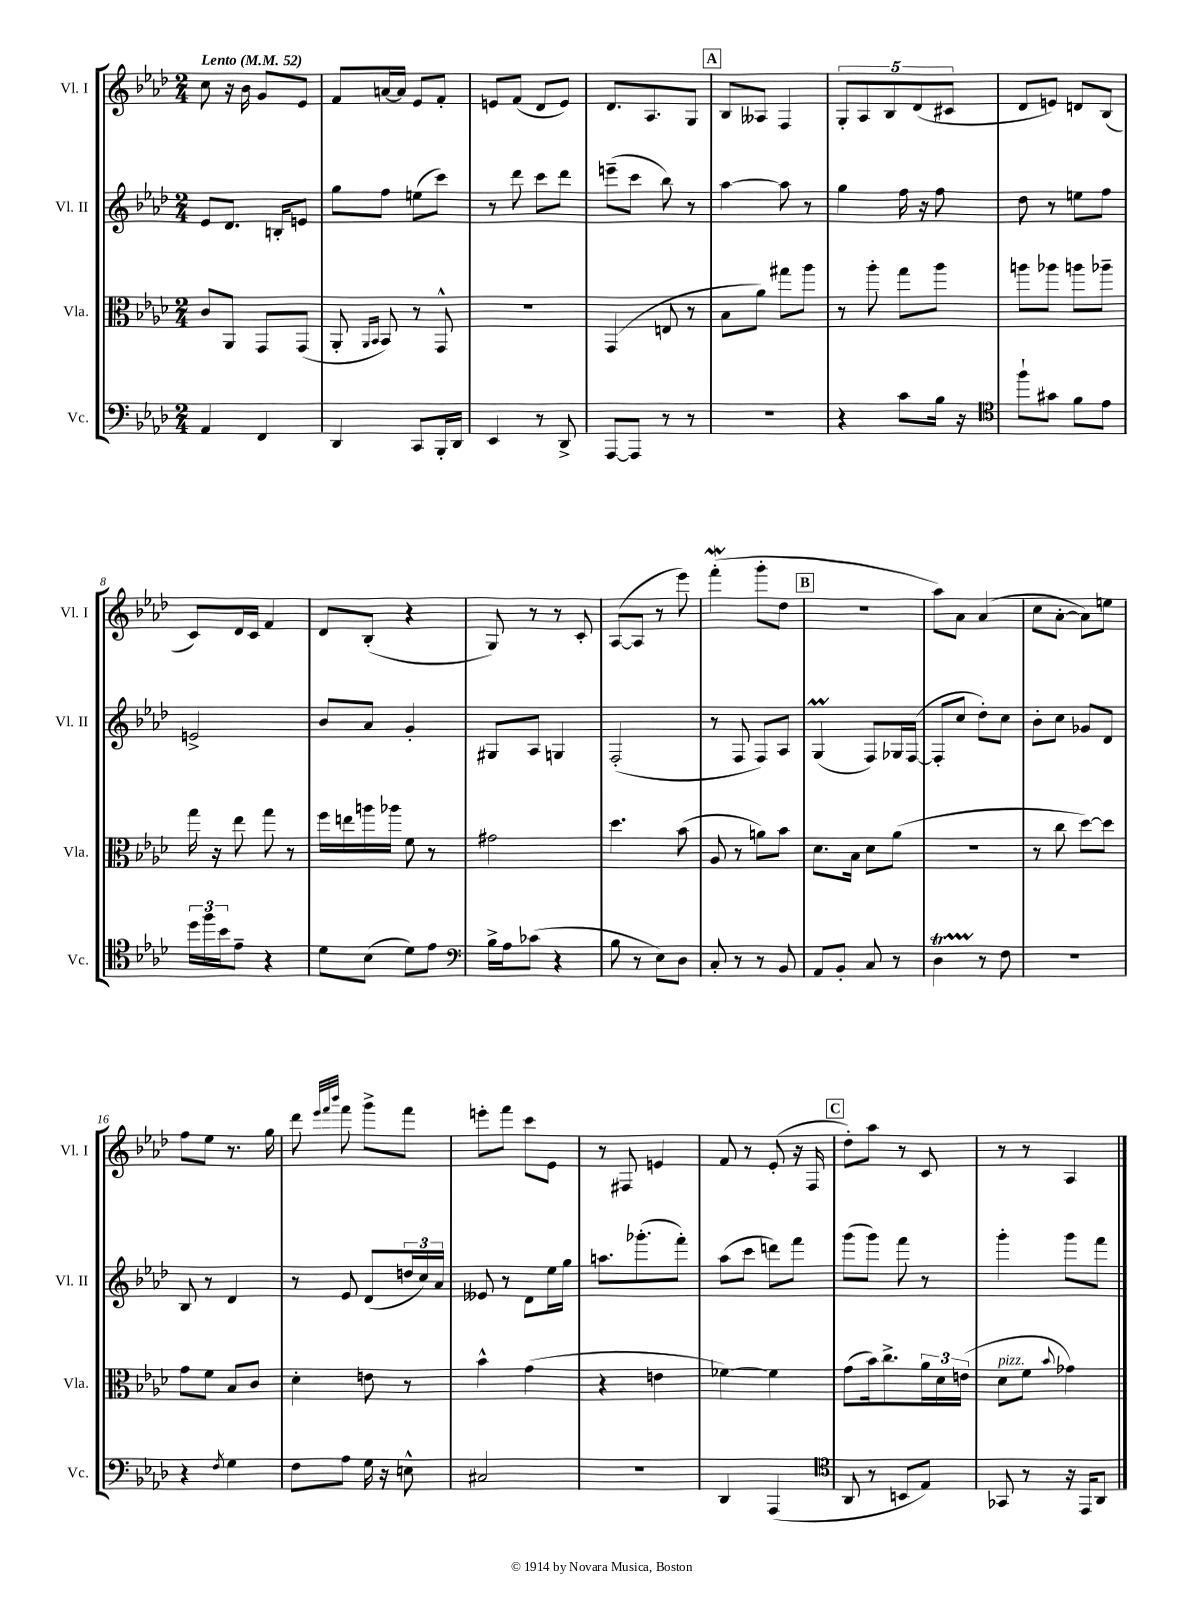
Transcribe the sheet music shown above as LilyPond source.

<<
\new StaffGroup <<
\new Staff = "s0" \with { instrumentName = "Vl. I" shortInstrumentName = "Vl. I" } {
    \clef treble \key aes \major \numericTimeSignature \time 2/4 \tempo "Lento" 4 = 52
    c''8 r16 bes'16 g'8 ees'8 |
    f'8 a'16~ a'16 ees'8 f'8-. |
    e'8 f'8( des'8 e'8) |
    des'8. aes8. g8 |
    \mark \markup { \box "A" } bes8 aeses8 f4 |
    \tuplet 5/4 { g8-. aes8 bes8 des'8( cis'8 } |
    des'8 e'8) d'8 bes8( |
    c'8) des'16 c'16 f'4 |
    des'8 bes8-.( r4 |
    g8) r8 r8 c'8-. |
    aes8~( aes8 r8 ees'''8) |
    f'''4-.\mordent( g'''8-. des''8 |
    \mark \markup { \box "B" } R2 |
    aes''8) aes'8 aes'4( |
    c''8 aes'8~-. aes'8) e''8 |
    f''8 ees''8 r8. g''16 |
    des'''8 \grace { ees'''32 f'''32 bes'''32 } f'''8 g'''8-> f'''8 |
    e'''8-. f'''8 c'''8 ees'8 |
    r8 fis8 e'4 |
    f'8 r8 ees'8-.( r16 f16 |
    \mark \markup { \box "C" } des''8-.) aes''8 r8 c'8 |
    r8 r8 aes4 \bar "|." |
}
\new Staff = "s1" \with { instrumentName = "Vl. II" shortInstrumentName = "Vl. II" } {
    \clef treble \key aes \major \numericTimeSignature \time 2/4
    ees'8 des'8. b16-. e'8 |
    g''8 f''8 e''8( c'''8) |
    r8 des'''8 c'''8 des'''8 |
    e'''8--( c'''8 bes''8) r8 |
    \mark \markup { \box "A" } aes''4~ aes''8 r8 |
    g''4 f''16 r16 f''8 |
    des''8 r8 e''8 f''8 |
    e'2-> |
    bes'8 aes'8 g'4-. |
    gis8 aes8 g4 |
    f2-.( |
    r8 f8 f8) aes8 |
    \mark \markup { \box "B" } g4\prall( f8) ges16 f16~( |
    f8-. c''8 des''8-.) c''8 |
    bes'8-. c''8 ges'8 des'8 |
    bes8 r8 des'4 |
    r8 ees'8 des'8( \tuplet 3/2 { d''16 c''16) aes'16 } |
    eeses'8 r8 des'8 ees''16 g''16 |
    a''8. ges'''8.-.( f'''8-.) |
    aes''8( c'''8 d'''8) f'''8 |
    \mark \markup { \box "C" } g'''8( g'''8) f'''8 r8 |
    g'''4-. g'''8 f'''8 \bar "|." |
}
\new Staff = "s2" \with { instrumentName = "Vla." shortInstrumentName = "Vla." } {
    \clef alto \key aes \major \numericTimeSignature \time 2/4
    c'8 aes,8 g,8 g,8( |
    aes,8-. \grace { aes,16 bes,16 } bes,8) r8 g,8-^ |
    R2 |
    g,4( e8 r8 |
    \mark \markup { \box "A" } bes8 aes'8) gis''8 aes''8 |
    r8 aes''8-. g''8 aes''8 |
    a''8 aes''8 a''8 aes''8-- |
    g''16 r16 ees''8 g''8 r8 |
    f''16 e''16 a''16 aes''16 f'8 r8 |
    gis'2 |
    des''4. bes'8( |
    aes8 r8 a'8) bes'8 |
    \mark \markup { \box "B" } des'8. bes16 des'8 aes'8( |
    r2 |
    r8 c''8 des''8~) des''8 |
    g'8 f'8 bes8 c'8 |
    des'4-. e'8 r8 |
    bes'4-^ g'4( |
    r4 e'4 |
    fes'4~) fes'4 |
    \mark \markup { \box "C" } g'8( bes'16) c''8.-> \tuplet 3/2 { aes'16 des'16 e'16( } |
    des'8^\markup { \italic "pizz." } f'8 \appoggiatura { bes'8 } ges'4) \bar "|." |
}
\new Staff = "s3" \with { instrumentName = "Vc." shortInstrumentName = "Vc." } {
    \clef bass \key aes \major \numericTimeSignature \time 2/4
    aes,4 f,4 |
    des,4 c,8 bes,,16-. des,16 |
    ees,4 r8 des,8-> |
    aes,,8~ aes,,8 r8 r8 |
    \mark \markup { \box "A" } r2 |
    r4 c'8 bes16 r16 |
    \clef tenor f''8-! gis'8 f'8 ees'8 |
    \tuplet 3/2 { des''16 f''16 bes'16 } ees'8-- r4 |
    des'8 bes8( des'8) ees'8 |
    \clef bass bes16-> aes16 ces'8( r4 |
    bes8 r8 ees8) des8 |
    c8-. r8 r8 bes,8 |
    \mark \markup { \box "B" } aes,8 bes,8-. c8 r8 |
    des4\startTrillSpan r8\stopTrillSpan f8 |
    r2 |
    r4 \acciaccatura { f8 } g4 |
    f8 aes8 g16 r16 e8-^ |
    cis2 |
    R2 |
    des,4 aes,,4( |
    \mark \markup { \box "C" } \clef tenor aes,8 r8 b,8 ees8) |
    ges,8 r8 r16 ees,16 aes,8 \bar "|." |
}
>>
>>
